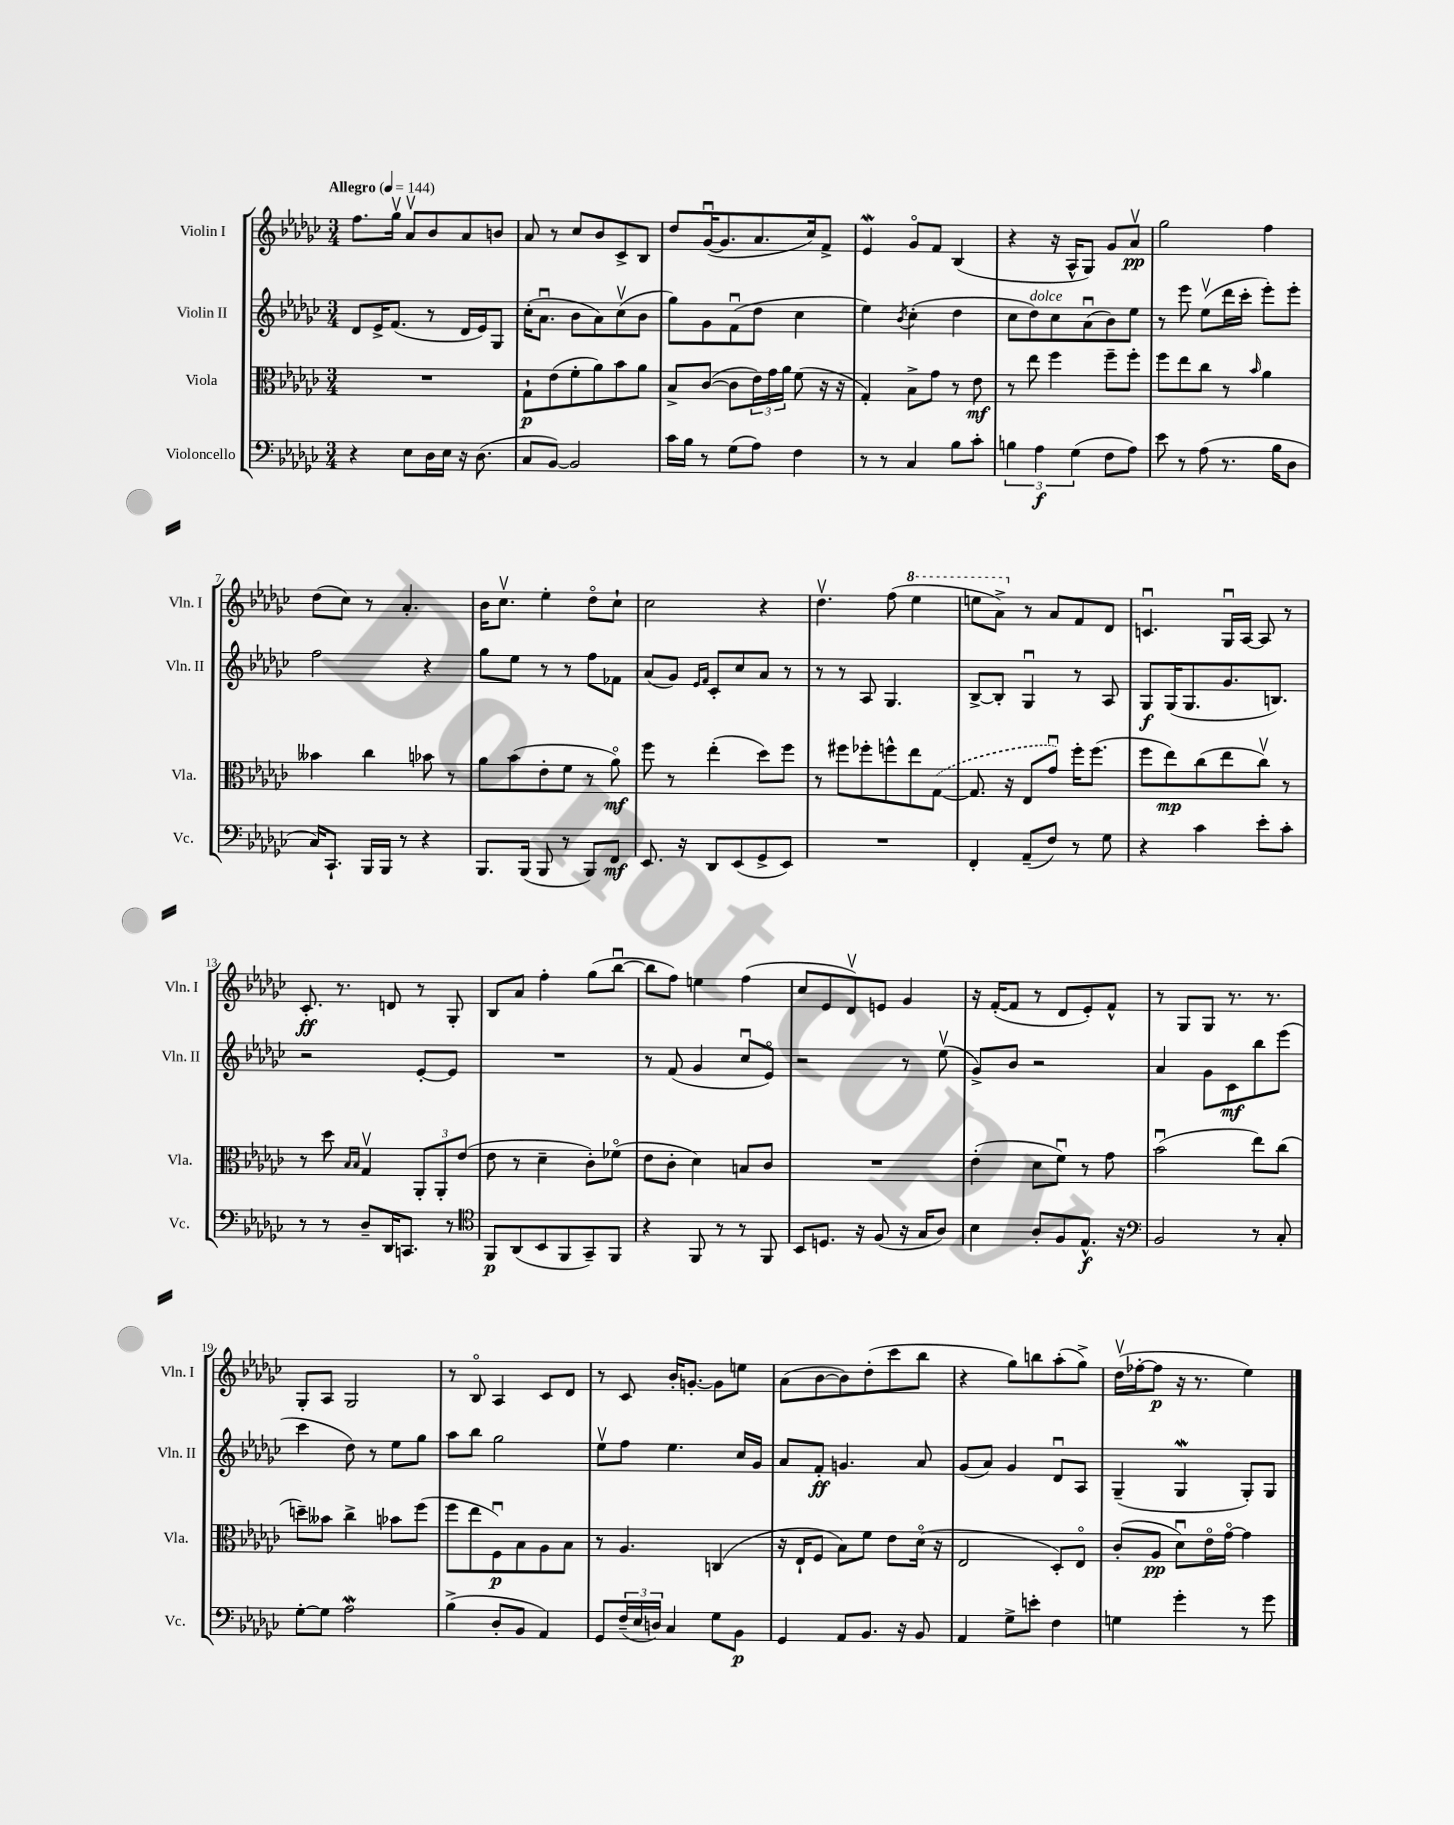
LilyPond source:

<<
\new StaffGroup <<
\new Staff = "s0" \with { instrumentName = "Violin I" shortInstrumentName = "Vln. I" } {
    \clef treble \key ges \major \numericTimeSignature \time 3/4 \tempo "Allegro" 4 = 144
    f''8. ges''16\upbow aes'8\upbow bes'8 aes'8 b'8 |
    aes'8 r8 ces''8 bes'8 ces'8-> bes8 |
    des''8 ges'16~\downbow( ges'8. aes'8. ces''16) f'8-> |
    ees'4\mordent ges'8\flageolet f'8 bes4( |
    r4 r16 aes16-^ ges8) ges'8 aes'8\upbow\pp |
    ges''2 f''4 |
    des''8( ces''8) r8 aes'4.-. |
    bes'16 ces''8.\upbow ees''4-. des''8\flageolet ces''8-! |
    ces''2 r4 |
    des''4.\upbow f''8( \ottava #1 ees'''4 |
    e'''8 aes''8->) \ottava #0 r8 aes'8 f'8 des'8 |
    c'4.\downbow ges16\downbow aes16~ aes8 r8 |
    ces'8.-.\ff r8. d'8 r8 ges8-. |
    bes8 aes'8 f''4-. ges''8( bes''8~\downbow |
    bes''8 f''8) e''4 f''4( |
    ces''8 ees'8 des'8\upbow) e'8 ges'4 |
    r16 f'16~-.( f'8 r8 des'8 ees'8-.) f'8-^ |
    r8 ges8 ges8 r8. r8. |
    ges8-. aes8 ges2 |
    r8 bes8\flageolet aes4 ces'8 des'8 |
    r8 ces'8 bes'16-. g'8.~-. g'8 e''8 |
    aes'8( bes'8~ bes'8) des''8-.( ces'''8 bes''8 |
    r4 ges''8) b''8 aes''8-.( ges''8->) |
    des''16\upbow( fes''16~-. fes''8\p r16 r8. ees''4) \bar "|." |
}
\new Staff = "s1" \with { instrumentName = "Violin II" shortInstrumentName = "Vln. II" } {
    \clef treble \key ges \major \numericTimeSignature \time 3/4
    des'8 ees'16-> f'8.( r8 des'16 ees'16) ges8 |
    ces''16-.( aes'8.\downbow bes'8 aes'8) ces''8\upbow( bes'8 |
    ges''8) ges'8 f'8\downbow( des''8 ces''4 |
    ees''4) \acciaccatura { bes'8 } ces''4-.( des''4 |
    ces''8 des''8^\markup { \italic "dolce" }) ces''8 aes'8\downbow( bes'8) ees''8 |
    r8 ees'''8 ees''8\upbow( des'''16 ces'''16-. ees'''8-.) ees'''8-. |
    f''2 r4 |
    ges''8 ees''8 r8 r8 f''8 fes'8 |
    aes'8( ges'8) \grace { ees'16 f'16 } ces'8-. ces''8 aes'8 r8 |
    r8 r8 aes8 ges4. |
    bes8~-> bes8-. ges4\downbow r8 aes8 |
    ges8\f ges16( ges8. ges'8. b8.) |
    r2 ees'8~-. ees'8 |
    R2. |
    r8 f'8( ges'4 ces''8\downbow ees'8\flageolet) |
    r2 r8 ees''8\upbow( |
    ges'8->) bes'8 r2 |
    aes'4 ges'8 ces'8\mf bes''8 ees'''8( |
    ces'''4 des''8) r8 ees''8 ges''8 |
    aes''8 bes''8 ges''2 |
    ees''8\upbow f''8 ees''4. ces''16 ges'16 |
    aes'8 f'8-.\ff g'4. aes'8 |
    ges'8( aes'8) ges'4 des'8\downbow aes8 |
    ges4--( ges4\mordent ges8-.) ges8 \bar "|." |
}
\new Staff = "s2" \with { instrumentName = "Viola" shortInstrumentName = "Vla." } {
    \clef alto \key ges \major \numericTimeSignature \time 3/4
    R2. |
    ges8-!\p ees'8( f'8-. aes'8) bes'8 aes'8 |
    bes8-> ces'8~( ces'8 \tuplet 3/2 { ees'16) ges'16 aes'16 } f'8( r16 r16 |
    ges4-.) bes8-> ges'8 r8 ees'8\mf |
    r8 ees''8 f''4 f''8-- f''8-. |
    f''8 ees''8 ces''8 r8 \grace { bes'16 } aes'4 |
    beses'4 ces''4 bes'8 r8 |
    aes'8 bes'8( ees'8-. f'8 r8 aes'8\flageolet\mf) |
    f''8 r8 ees''4-.( des''8) f''8 |
    r8 fis''8 fes''8-. f''8-^ ees''8 \once \slurDashed ges8~( |
    ges8. r16 ees8 ges'8\downbow) f''16-. f''8.( |
    f''8 ees''8\mp) ces''8( ees''8 ces''8\upbow) r8 |
    r8 des''8 \grace { bes16 bes16 } ges4\upbow \tuplet 3/2 { aes,8-. aes,8-. ees'8( } |
    ees'8 r8 des'4-- ces'8-.) fes'8\flageolet( |
    ees'8 ces'8-. des'4) b8 ces'8 |
    R2. |
    ees'4-.( des'8 f'8\downbow) r8 ges'8 |
    bes'2\downbow( ees''8) ces''8( |
    d''8--) beses'8 ces''4-> bes'8 f''8( |
    f''8 ees''8 f8\downbow\p) bes8 aes8 bes8 |
    r8 aes4. c4( |
    r16 ees16-! f8 bes8) f'8 ees'8 des'16\flageolet( r16 |
    ees2 des8-.) ees8\flageolet |
    ces'8-.( aes8\pp des'8\downbow) ees'16\flageolet ges'16~\flageolet ges'4 \bar "|." |
}
\new Staff = "s3" \with { instrumentName = "Violoncello" shortInstrumentName = "Vc." } {
    \clef bass \key ges \major \numericTimeSignature \time 3/4
    r4 ees8 des16 ees16 r16 des8.( |
    ces8 bes,8~) bes,2 |
    ces'16 bes16 r8 ges8( aes8) f4 |
    r8 r8 ces4 bes8 ces'8-. |
    \tuplet 3/2 { b4 aes4\f ges4( } f8 aes8) |
    ees'8 r8 aes8( r8. bes16 des8 |
    ces16) ces,8.-! bes,,16 bes,,16 r8 r4 |
    bes,,8. bes,,16( bes,,8 r8 bes,,8) f,8\mf |
    ees,8. r16 des,8 ees,8( ges,8-> ees,8) |
    R2. |
    f,4-. aes,8--( f8) r8 ges8 |
    r4 ces'4 ees'8-. ces'8-. |
    r8 r8 des8-- des,16 c,8. r8 |
    \clef tenor f,8\p aes,8( bes,8 f,8 ges,8--) f,8 |
    r4 f,8 r8 r8 f,8 |
    bes,8 d8. r16 f8( r16 ges16 aes8) |
    bes4 aes8-. f8 ees8.-^\f r16 |
    \clef bass bes,2 r8 ces8-. |
    ges8~-. ges8 aes2\mordent |
    bes4->( des8-. bes,8 aes,4) |
    ges,8 \tuplet 3/2 { f16--( ees16 d16) } ces4 ges8 bes,8\p |
    ges,4 aes,8 bes,8. r16 bes,8 |
    aes,4 ges8-> e'8-. f4 |
    g4 ges'4-. r8 ges'8 \bar "|." |
}
>>
>>
